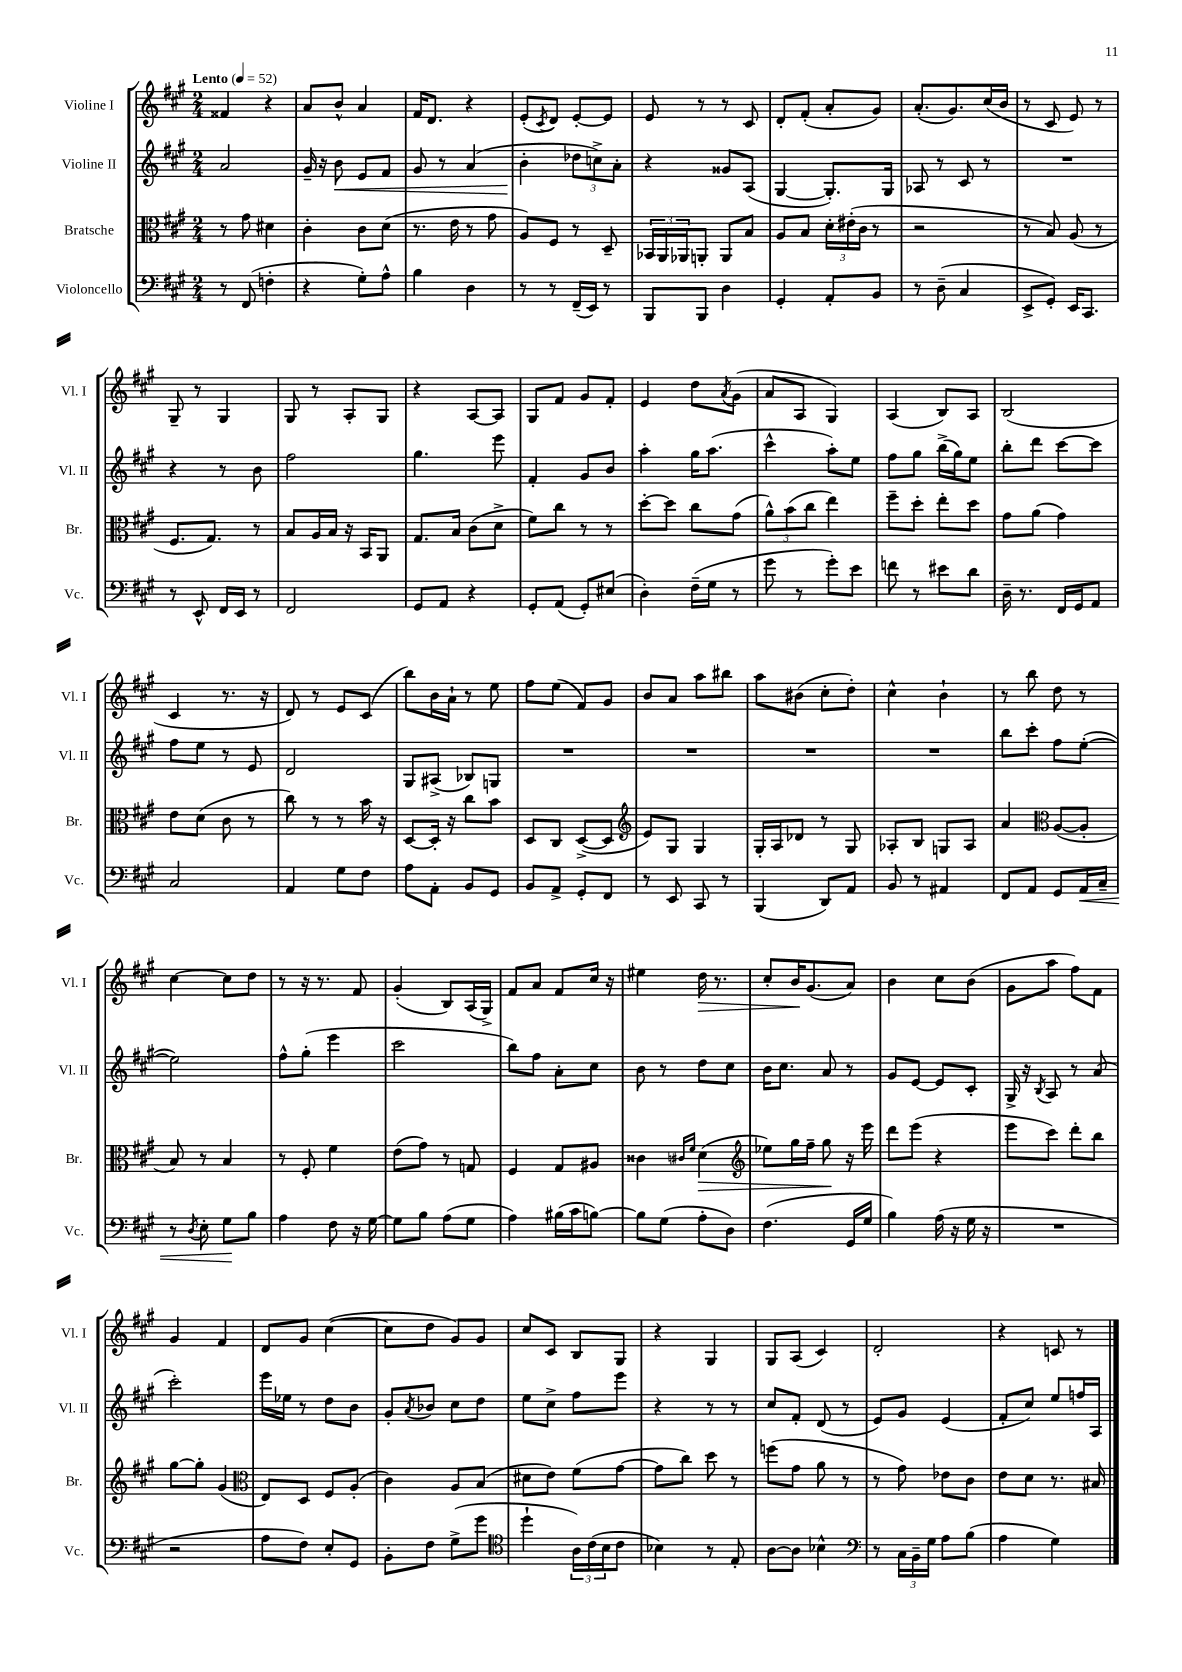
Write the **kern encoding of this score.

**kern	**kern	**kern	**kern
*staff4	*staff3	*staff2	*staff1
*clefF4	*clefC3	*clefG2	*clefG2
*k[f#c#g#]	*k[f#c#g#]	*k[f#c#g#]	*k[f#c#g#]
*M2/4	*M2/4	*M2/4	*M2/4
*MM52	*MM52	*MM52	*MM52
8r	8r	2a	4f##
(8FF#	8g#	.	.
4F'	4d#	.	4r
=	=	=	=
4r	4c#'	16g#~	8a
.	.	16r	.
.	.	8b	8b^^
8G#')	8c#	8e	4a
8A^^	(8d	8f#	.
=	=	=	=
4B	8.r	8g#	16f#
.	.	.	8.d
.	.	8r	.
.	16e	.	.
4D	8r	(4a	4r
.	8g#	.	.
=	=	=	=
8r	8A)	4b'	(8e'
.	.	.	8qc#
8r	8F#	.	8d)
(16FF#~	8r	12dd-	[8e'
16EE)	.	.	.
.	.	12cc^)	.
8r	8D~	.	8e]
.	.	12a'	.
=	=	=	=
8BBB	24BB-	4r	8e
.	24AA	.	.
.	24AA-	.	.
8BBB	8AA'	.	8r
4D	8AA	8g##	8r
.	8B	(8A	8c#
=	=	=	=
4GG#'	8A	[4G#	8d'
.	8B	.	(8f#'
8AA'	24d'	8.G#'])	8a'
.	(24e#'	.	.
.	24c#	.	.
8BB	8r	.	8g#)
.	.	16G#	.
=	=	=	=
8r	2r	8A-	(8.a'
(8D~	.	8r	.
.	.	.	8.g#)
4C#	.	8c#	.
.	.	8r	(16cc#
.	.	.	16b
=	=	=	=
8EE^	8r	2r	8r
8GG#')	8B)	.	8c#
16EE	(8A	.	8e)
8.CC#	.	.	.
.	8r	.	8r
=	=	=	=
8r	8.F#	4r	8G#~
8EE^^	.	.	8r
.	8.G#)	.	.
16FF#	.	8r	4G#
16EE	.	.	.
8r	8r	8b	.
=	=	=	=
2FF#	8B	2ff#	8G#
.	16A	.	8r
.	16B	.	.
.	16r	.	8A'
.	16BB	.	.
.	8AA	.	8G#
=	=	=	=
8GG#	8.G#	4.gg#	4r
8AA	.	.	.
.	16B	.	.
4r	(8c#	.	[8A
.	8d^	8eee	8A]
=	=	=	=
8GG#'	8f#)	4f#'	8G#
(8AA	8cc#	.	8f#
8GG#')	8r	8g#	8g#
(8E#	8r	8b	8f#'
=	=	=	=
4D')	[8dd'	4aa'	4e
.	8dd]	.	.
(16F#~	8cc#	16gg#	8dd
16G#	.	(8.aa	.
.	.	.	8qa
8r	(8g#	.	(8g#
=	=	=	=
8g#	12a^^)	4ccc#^^	8a
.	(12b	.	.
8r	.	.	8A
.	12cc#	.	.
8g#')	4ee)	8aa')	4G#)
8e	.	8ee	.
=	=	=	=
8f	8ff#~	8ff#	(4A
8r	8dd'	8gg#	.
8e#	8ee'	(16bb^	8B)
.	.	16gg#)	.
8d	8dd	8ee	8A
=	=	=	=
16D~	8g#	8bb'	(2B
8.r	.	.	.
.	(8a	8ddd	.
16FF#	4g#)	[8ccc#	.
16GG#	.	.	.
8AA	.	8ccc#]	.
=	=	=	=
2C#	8e	8ff#	4c#
.	(8d	8ee	.
.	8c#	8r	8.r
.	8r	8e	.
.	.	.	16r
=	=	=	=
4AA	8cc#)	2d	8d)
.	8r	.	8r
8G#	8r	.	8e
8F#	16b	.	(8c#
.	16r	.	.
=	=	=	=
8A	[8D	8G#	8bb)
8AA'	16D']	(8A#^	16b
.	16r	.	16a`
8BB	8cc#	8B-)	8r
8GG#	8b	8G	8ee
=	=	=	=
8BB	8D	2r	8ff#
8AA^	8C#	.	(8ee
8GG#'	([8D^	.	8f#)
8FF#	8D]	.	8g#
=	=	=	=
*	*clefG2	*	*
8r	8e)	2r	8b
8EE	8G#	.	8a
8CC#	4G#	.	8aa
8r	.	.	8bb#
=	=	=	=
(4BBB	16G#'	2r	8aa
.	16A	.	.
.	8d-	.	(8b#
8DD)	8r	.	8cc#'
8AA	8G#	.	8dd')
=	=	=	=
8BB	8A-'	2r	4cc#^^
8r	8B	.	.
4AA#	8G	.	4b`
.	8A-	.	.
=	=	=	=
8FF#	4a	8bb	8r
8AA	.	8ccc#'	8bb
*	*clefC3	*	*
8GG#	([8A	8ff#	8dd
16AA	8A']	([8ee'	8r
16C#~	.	.	.
=	=	=	=
8r	8B)	2ee])	[4cc#
8qD	.	.	.
8E'	8r	.	.
8G#	4B	.	8cc#]
8B	.	.	8dd
=	=	=	=
4A	8r	8ff#^^	8r
.	8F#'	(8gg#'	16r
.	.	.	8.r
8F#	4f#	4eee	.
16r	.	.	8f#
[16G#	.	.	.
=	=	=	=
8G#]	(8e	2ccc#	(4g#'
8B	8g#)	.	.
(8A	8r	.	8B)
8G#	8G	.	(16A
.	.	.	16G#^)
=	=	=	=
4A)	4F#	8bb)	8f#
.	.	8ff#	8a
(16B#	8G#	8a'	8f#
16c#	.	.	.
[8B)	8A#	8cc#	16cc#
.	.	.	16r
=	=	=	=
8B]	4c##	8b	4ee#
(8G#	.	8r	.
.	16qqc#	.	.
.	16qqf#	.	.
8A'	(4d	8dd	16dd
.	.	.	8.r
8D)	.	8cc#	.
=	=	=	=
*	*clefG2	*	*
(4.F#	8ee-)	16b	8cc#'
.	.	8.cc#	.
.	16gg#	.	16b
.	16ff#~	.	(8.g#
.	8gg#	8a	.
16GG#	16r	8r	8a)
16G#	16eee	.	.
=	=	=	=
4B)	8ddd	8g#	4b
.	(8eee	[8e	.
(16A	4r	8e]	8cc#
16r	.	.	.
16G#	.	8c#'	(8b
16r	.	.	.
=	=	=	=
2r	8eee	16G#^	8g#
.	.	16r	.
.	.	8qB	.
.	8ccc#)	8A	8aa
.	8ddd'	8r	8ff#)
.	8bb	(8a	8f#
=	=	=	=
2r	[8gg#	2ccc#')	4g#
.	8gg#']	.	.
.	(4g#	.	4f#
=	=	=	=
*	*clefC3	*	*
8A	8E)	16eee	8d
.	.	16ee-	.
8F#)	8D	8r	8g#
8E'	8F#	8dd	([4cc#
8GG#	(8A'	8b	.
=	=	=	=
8BB'	4c#)	8g#'	8cc#]
.	.	8qa	.
8F#	.	8b-	8dd
(8G#^	8A	8cc#	8g#)
8g#	(8B	8dd	8g#
=	=	=	=
*clefC4	*	*	*
4dd`	8d#	8ee	8cc#
.	8e)	8cc#^	8c#
24A)	(8f#	8ff#	8B
(24c#	.	.	.
24B	.	.	.
8c#	[8g#	8eee	8G#
=	=	=	=
4B-)	8g#]	4r	4r
.	8cc#)	.	.
8r	8dd	8r	4G#
8E'	8r	8r	.
=	=	=	=
[8A	(8ff	8cc#	8G#
8A]	8g#	8f#'	(8A
4B-^^	8a	(8d	4c#)
.	8r	8r	.
=	=	=	=
*clefF4	*	*	*
8r	8r	8e)	2d'
24C#	8g#)	8g#	.
24BB~	.	.	.
24G#	.	.	.
8A	8e-	(4e	.
(8B	8c#	.	.
=	=	=	=
4A	8e	8f#'	4r
.	8d	8cc#)	.
4G#)	8.r	8ee	8c
.	.	16ff	8r
.	16B#	16A	.
==	==	==	==
*-	*-	*-	*-
